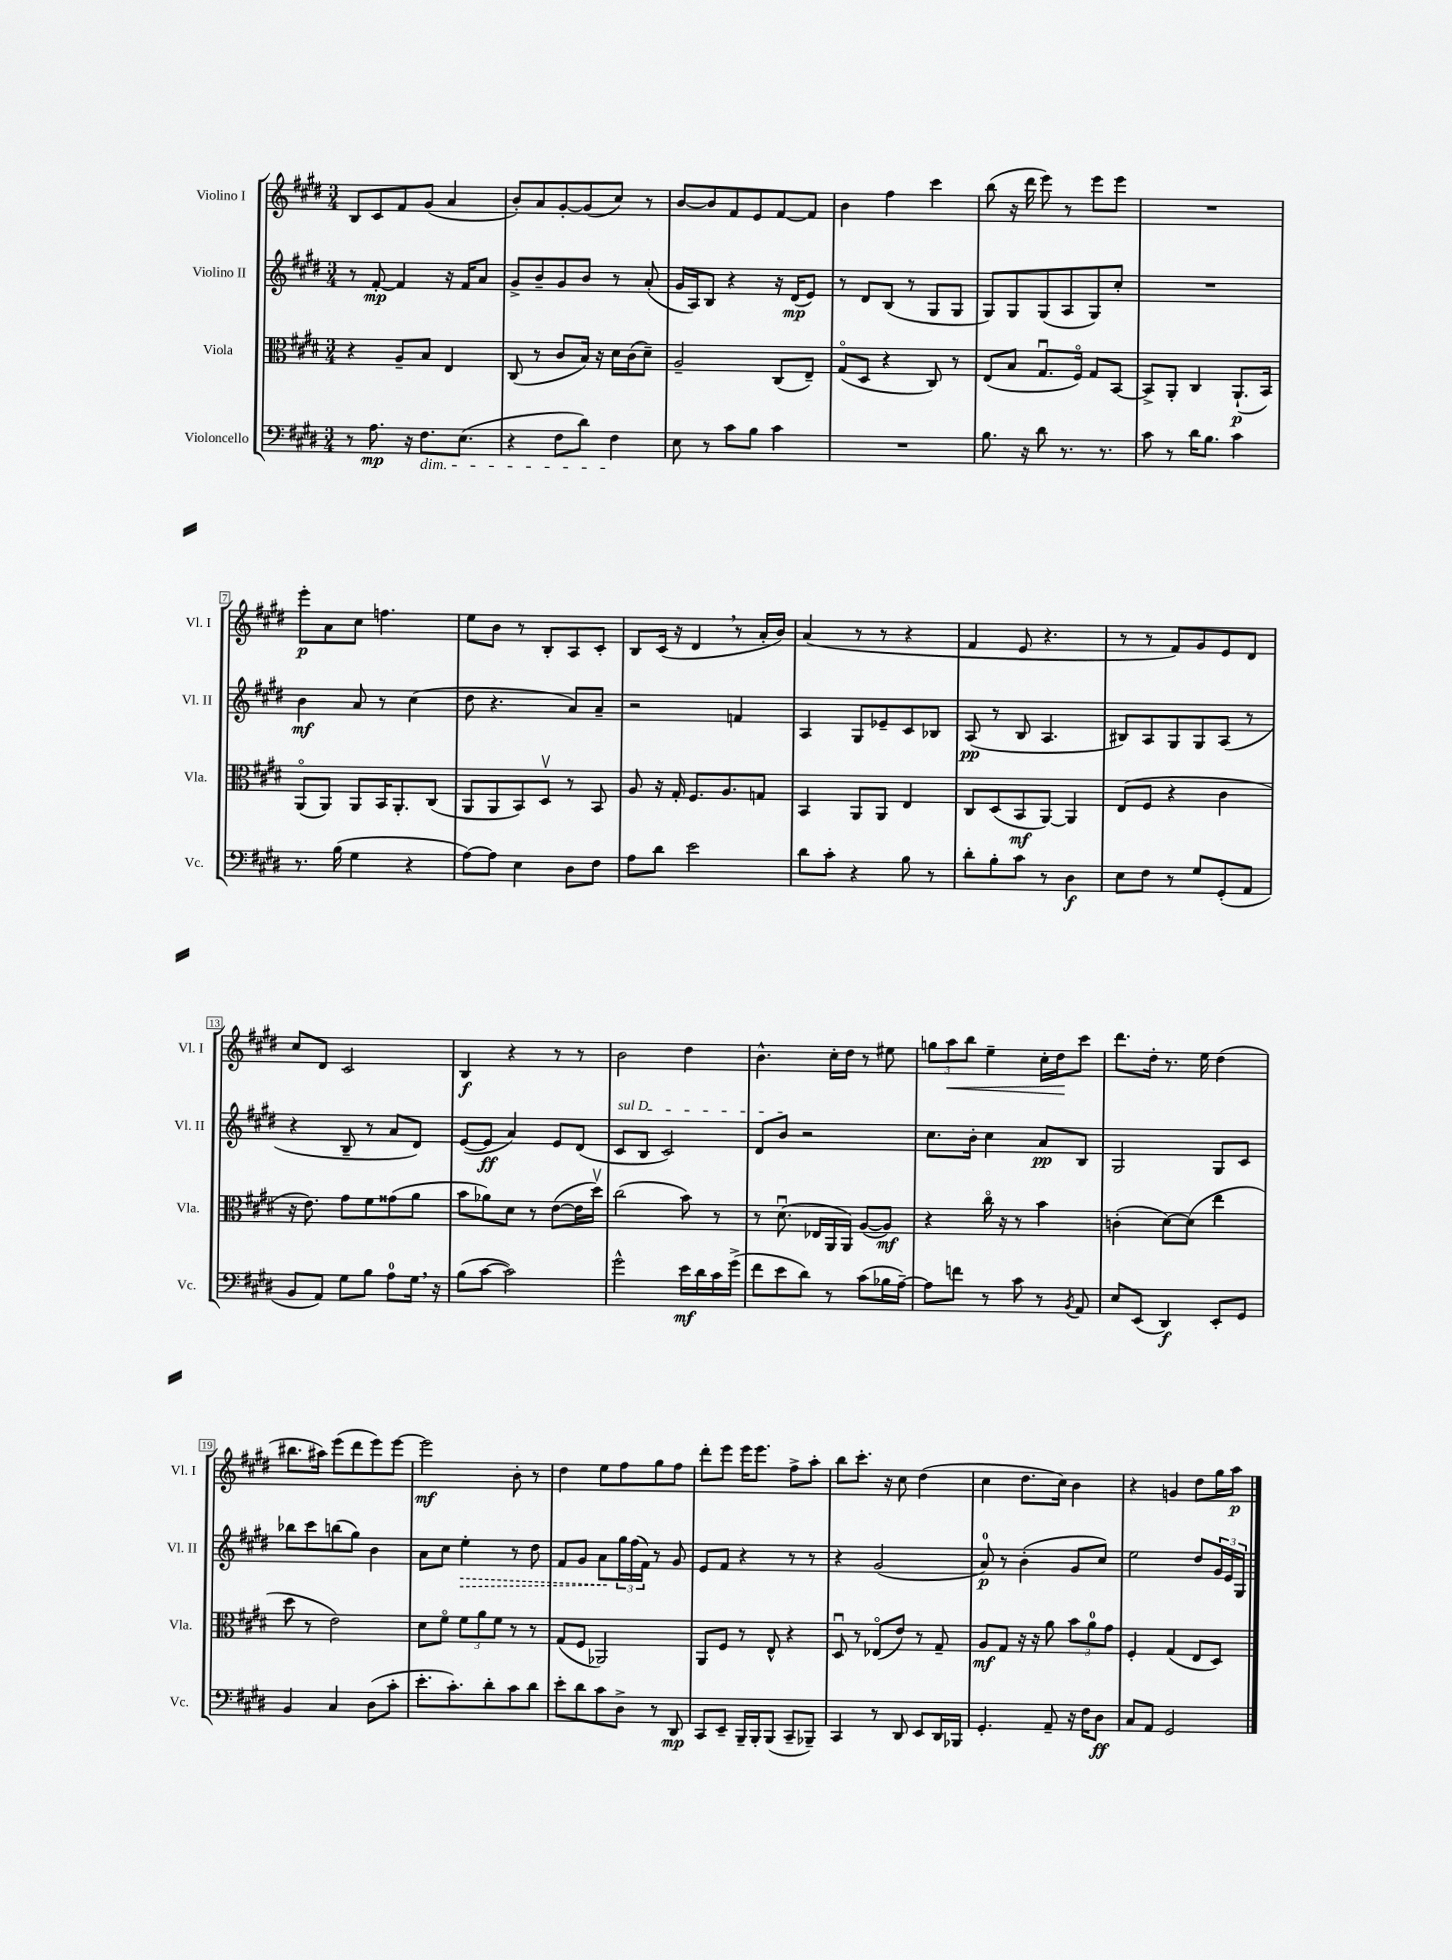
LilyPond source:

<<
\new StaffGroup <<
\new Staff = "s0" \with { instrumentName = "Violino I" shortInstrumentName = "Vl. I" } {
    \clef treble \key e \major \numericTimeSignature \time 3/4
    b8 cis'8 fis'8 gis'8( a'4 |
    b'8-.) a'8 gis'8~-. gis'8( cis''8) r8 |
    b'8~ b'8 fis'8 e'8 fis'8~ fis'8 |
    b'4 fis''4 cis'''4 |
    b''8( r16 dis'''16 e'''8) r8 e'''8 e'''8 |
    R2. |
    e'''8-.\p a'8 cis''8 f''4. |
    e''8 b'8 r8 b8-. a8 cis'8-. |
    b8 cis'16( r16 dis'4 \breathe r8 a'16-. b'16) |
    a'4( r8 r8 r4 |
    fis'4 e'8 r4. |
    r8 r8 fis'8) gis'8 e'8 dis'8 |
    cis''8 dis'8 cis'2 |
    b4\f r4 r8 r8 |
    b'2 dis''4 |
    b'4.-^ cis''16-. dis''16 r8 eis''8 |
    \tuplet 3/2 { g''8 a''8\< b''8 } e''4-- cis''16-. dis''16\! cis'''8 |
    dis'''8. dis''16-. r8. e''16 dis''4( |
    bis''8. ais''16) e'''8( dis'''8 e'''8) e'''8~ |
    e'''2\mf b'8-. r8 |
    dis''4 e''8 fis''8 gis''8 fis''8 |
    dis'''8-. e'''8 e'''16 e'''8. fis''8-> a''8-. |
    b''8 cis'''8.-. r16 cis''8 dis''4( |
    cis''4 dis''8. cis''16) b'4 |
    r4 g'4 dis''8 gis''16 a''16\p \bar "|." |
}
\new Staff = "s1" \with { instrumentName = "Violino II" shortInstrumentName = "Vl. II" } {
    \clef treble \key e \major \numericTimeSignature \time 3/4
    r8 fis'8~-.\mp fis'4 r16 fis'16 a'8 |
    gis'8-> b'8-- gis'8 b'8 r8 a'8-.( |
    gis'16 a16) b8 r4 r16 dis'16\mp( e'8) |
    r8 dis'8 b8( r8 gis8 gis8 |
    gis8) gis8 gis8( a8 gis8) cis''8-. |
    R2. |
    b'4\mf a'8 r8 cis''4( |
    dis''8 r4. a'8) a'8-- |
    r2 f'4 |
    a4 gis8 ees'8-- cis'8 bes8 |
    a8\pp( r8 b8 a4. |
    bis8) a8 gis8 gis8 a8( r8 |
    r4 b8-- r8 a'8 dis'8) |
    e'8~( e'8\ff a'4) e'8 dis'8( |
    \once \override TextSpanner.bound-details.left.text = \markup { \italic "sul D" } cis'8\startTextSpan b8 cis'2) |
    dis'8 b'8\stopTextSpan r2 |
    cis''8. b'16-. cis''4 a'8\pp b8 |
    gis2 gis8 cis'8 |
    bes''8 cis'''8 b''8( gis''8) b'4 |
    a'8 cis''8 \once \override Hairpin.style = #'dashed-line e''4-.\> r8 dis''8 |
    fis'8 gis'8 a'8\! \tuplet 3/2 { gis''16 fis''16( fis'16) } r8 gis'8 |
    e'8 fis'8 r4 r8 r8 |
    r4 gis'2( |
    a'8-0\p) r8 b'4-.( gis'8 cis''8) |
    e''2 dis''8 \tuplet 3/2 { gis'16 e'16 gis16 } \bar "|." |
}
\new Staff = "s2" \with { instrumentName = "Viola" shortInstrumentName = "Vla." } {
    \clef alto \key e \major \numericTimeSignature \time 3/4
    r4 a8-- b8 e4 |
    cis8( r8 cis'8 b16) r16 dis'16 cis'16( dis'8--) |
    a2-- cis8( e8--) |
    gis8\flageolet( dis8 r4 cis8) r8 |
    e8( b8 gis8.\downbow fis16\flageolet) gis8 b,8~ |
    b,8-> a,8-. cis4 a,8.-!\p( b,16) |
    a,8\flageolet( a,8) a,8 b,16 a,8.-. cis8( |
    a,8 a,8 b,8) dis8\upbow r8 b,8 |
    a8 r16 gis16-. fis8. a8. g8 |
    b,4 a,8 a,8 e4 |
    cis8 dis8( b,8\mf a,8~) a,4 |
    e8( fis8 r4 cis'4 |
    r16 e'8.) gis'8 fis'8 gisis'8( a'8 |
    b'8 aes'8) dis'8 r8 e'8~( e'16 dis''16\upbow) |
    cis''2( b'8) r8 |
    r8 dis'8.\downbow( ees16 a,16 a,16) a8~( a8\mf) |
    r4 cis''16\flageolet r16 r8 b'4 |
    c'4-.( dis'8~) dis'8( e''4 |
    dis''8 r8 e'2) |
    dis'8 fis'8\flageolet \tuplet 3/2 { fis'8 a'8 fis'8 } r8 r8 |
    gis8( fis8 aes,2) |
    a,8 fis8 r8 e8-^ r4 |
    dis8\downbow r8 ees8\flageolet( e'8) r8 gis8-- |
    a8\mf gis8 r16 r16 a'8 \tuplet 3/2 { b'8 a'8-0 gis'8 } |
    fis4-. gis4( e8 dis8) \bar "|." |
}
\new Staff = "s3" \with { instrumentName = "Violoncello" shortInstrumentName = "Vc." } {
    \clef bass \key e \major \numericTimeSignature \time 3/4
    r8 a8.\mp r16 fis8.\dim e8.( |
    r4 fis8 dis'8) fis4\! |
    e8 r8 cis'8 b8 cis'4 |
    R2. |
    b8. r16 dis'8 r8. r8. |
    cis'8 r8 dis'16 b8. cis'4 |
    r8. b16( gis4 r4 |
    a8~) a8 e4 dis8 fis8 |
    a8 dis'8 e'2 |
    dis'8 cis'8-. r4 b8 r8 |
    dis'8-. b8-. cis'8 r8 dis4\f |
    e8 fis8 r8 gis8 gis,8-.( a,8 |
    b,8 a,8) gis8 b8 a8-0 gis16 \breathe r16 |
    b8( cis'8~ cis'2) |
    gis'2-^ e'16\mf dis'16 cis'16 gis'16->( |
    fis'8 e'8 dis'8) r8 cis'8( bes16 a16~--) |
    a8 f'8 r8 cis'8 r8 \acciaccatura { b,8 } a,8 |
    e8 e,8( dis,4\f) e,8-. gis,8 |
    b,4 cis4 dis8( cis'8-. |
    e'8.-. cis'8.-.) dis'8-. cis'8 dis'8 |
    e'8-. dis'8 cis'8 dis8-> r8 dis,8\mp |
    cis,8 e,8-- b,,16-- b,,16-. b,,8( cis,8-- bes,,8--) |
    cis,4 r8 dis,8 e,8 dis,16 bes,,16 |
    gis,4.-. a,8-- r16 fis16 dis8\ff |
    cis8 a,8 gis,2 \bar "|." |
}
>>
>>
\layout { \context { \Score \override BarNumber.stencil = #(make-stencil-boxer 0.1 0.3 ly:text-interface::print) } }
